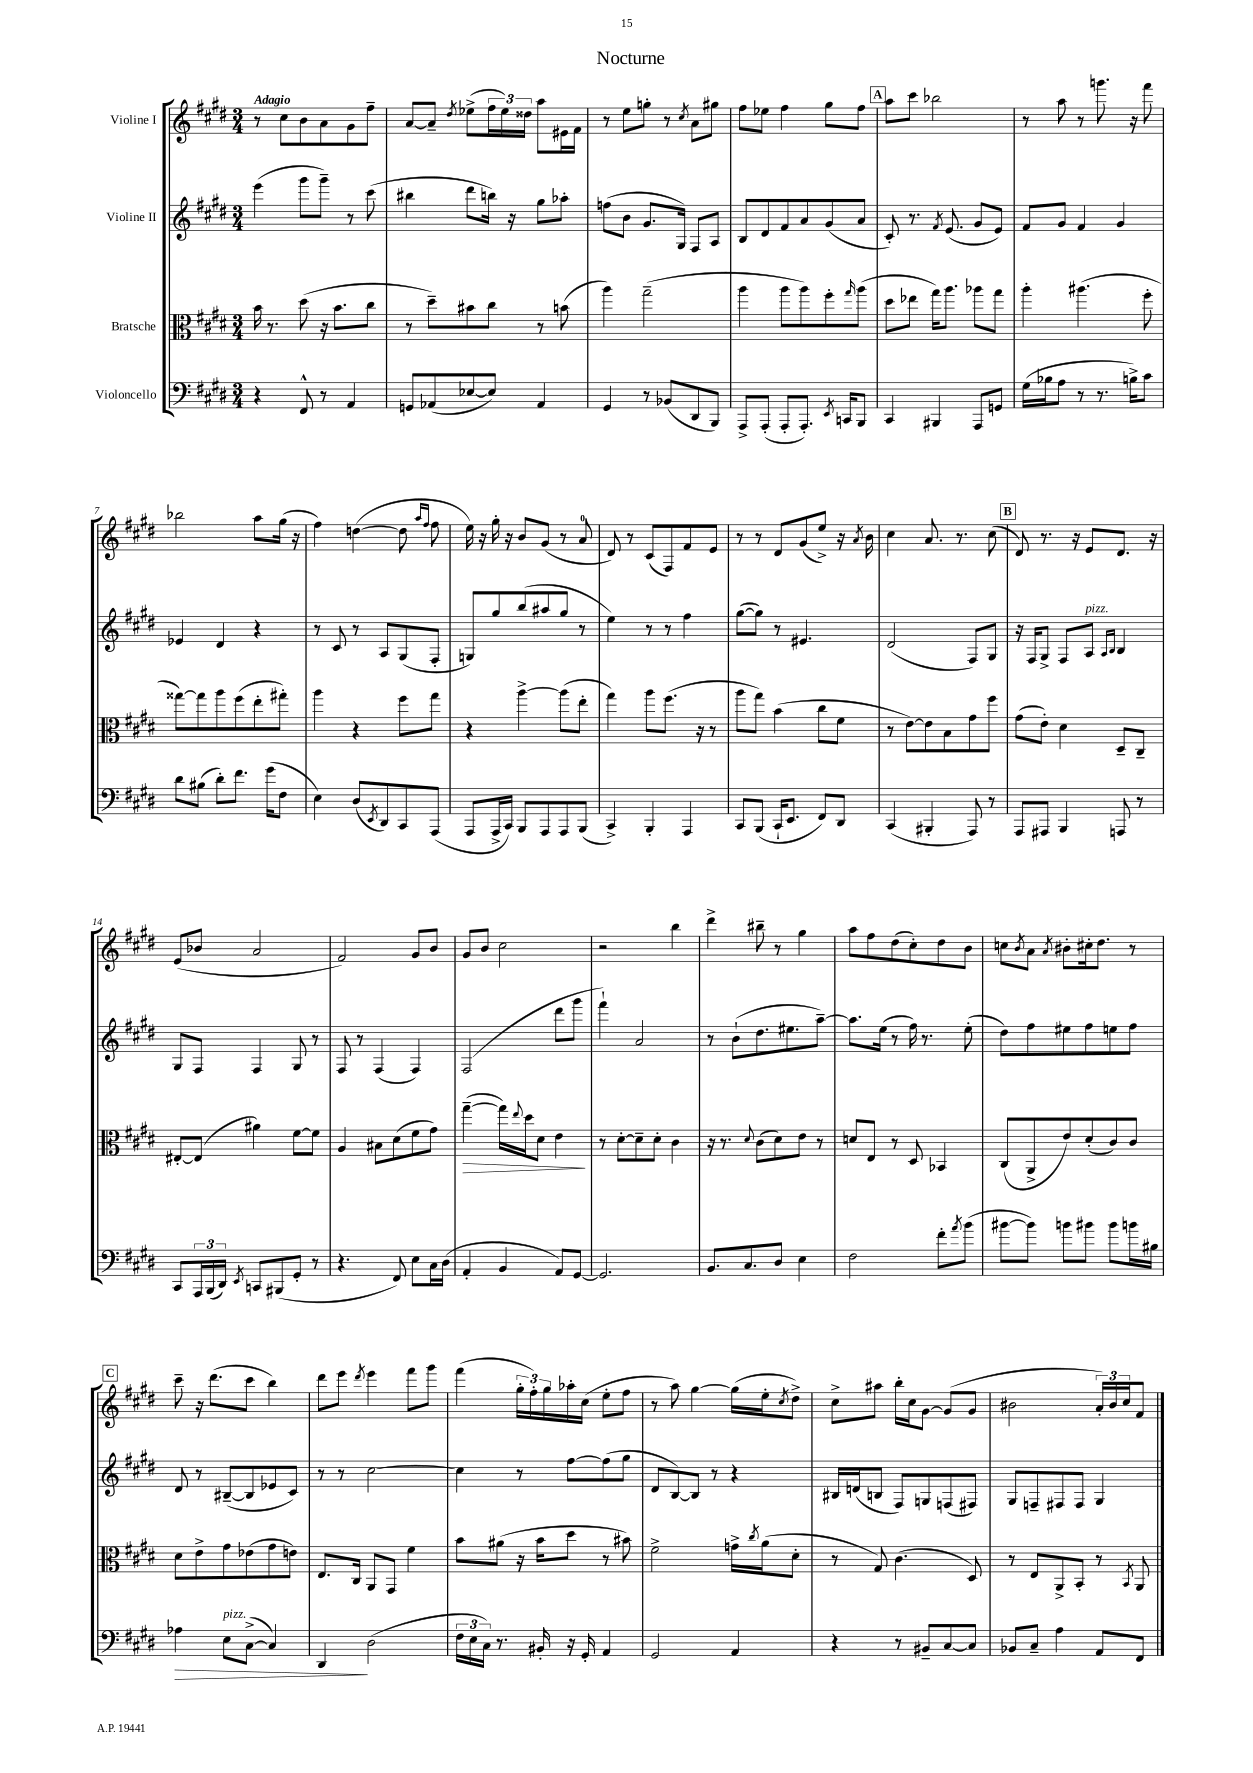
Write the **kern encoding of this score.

**kern	**dynam	**kern	**dynam	**kern	**kern
*part4	*part4	*part3	*part3	*part2	*part1
*staff4	*staff4	*staff3	*staff3	*staff2	*staff1
*I"Violoncello	*	*I"Bratsche	*	*I"Violine II	*I"Violine I
*clefF4	*	*clefC3	*	*clefG2	*clefG2
*k[f#c#g#d#]	*	*k[f#c#g#d#]	*	*k[f#c#g#d#]	*k[f#c#g#d#]
*M3/4	*	*M3/4	*	*M3/4	*M3/4
=1	=1	=1	=1	=1	=1
!	!	!	!	!	!LO:TX:a:B:t=Adagio
4r	.	16b\	.	(4eee\	8r
.	.	8.r	.	.	.
.	.	.	.	.	8cc#\L
8FF#^^/	.	(8dd#\	.	8ggg#\L	8b\
8r	.	16r	.	8ggg#~\J)	8a\
.	.	8.b\L	.	.	.
4AA/	.	.	.	8r	8g#\
.	.	8cc#\J	.	(8ccc#\	8ff#~\J
=2	=2	=2	=2	=2	=2
8GGn/L	.	8r	.	4bb#X\	[8a/L
(8AA-X/	.	8dd#~\L)	.	.	8a~/J]
.	.	.	.	.	8qdd#/
[8E-X/	.	8b#X\	.	8ddd#\L	(8ee-X^\L
8E-/J])	.	8cc#\J	.	16bbn\Jk)	24ff#\L
.	.	.	.	.	24ee-\)
.	.	.	.	16r	.
.	.	.	.	.	24dd##X\JJ
4AA-/	.	8r	.	8gg#\L	8aa\L
.	.	(8bn\	.	8aa-X'\J	16e#X\L
.	.	.	.	.	16f#\JJ
=3	=3	=3	=3	=3	=3
4GG#/	.	4aa\)	.	(8ffn\L	8r
.	.	.	.	8b\J	8ee\L
8r	.	(2gg#~\	.	8.g#/L	8ggn'\J
(8BB-X/L	.	.	.	.	8r
.	.	.	.	16G#/Jk)	.
.	.	.	.	.	8qcc#/
8DD#/	.	.	.	8F#/L	8a\L
8BBB/J)	.	.	.	8A/J	8gg#X\J
=4	=4	=4	=4	=4	=4
8AAA^/L	.	4aa\	.	8B/L	8ff#\L
(8AAA'/J	.	.	.	8d#/	8ee-X\J
8AAA'/L	.	8aa\L	.	8f#/	4ff#\
8.AAA'/J)	.	8aa\)	.	8a/	.
.	.	8ff#'\	.	(8g#/	8gg#\L
8qEE/	.	.	.	.	.
16CCn/KL	.	.	.	.	.
.	.	16qqgg#/	.	.	.
8BBB/J	.	(8aa\J	.	8a/J	8ff#\J
!!LO:REH:place=s1:t=A
=5	=5	=5	=5	=5	=5
4CC#/	.	8dd#\L	.	8c#'/)	8aa\L
.	.	8ee-X\J	.	8.r	8ccc#\J
4BBB#X/	.	16gg#\KL)	.	.	2bb-X\
.	.	.	.	8qf#/	.
.	.	8.aa\J	.	(8.e/	.
8AAA/L	.	8aa-X\L	.	8g#/L	.
8GGn/J	.	8gg#\J	.	8e/J)	.
=6	=6	=6	=6	=6	=6
(16G#\LL	.	4aa'\	.	8f#/L	8r
16B-X\J	.	.	.	.	.
8A\J	.	.	.	8g#/J	8aa\
8r	.	(4.aa#X\	.	4f#/	8r
8.r	.	.	.	.	8.gggn\
.	.	.	.	4g#/	.
16Bn^\KL)	.	.	.	.	16r
8c#\J	.	8ff#'\	.	.	8fff#\
!!LO:LB:g=z
=7	=7	=7	=7	=7	=7
8d#\L	.	[8gg##X\L)	.	4e-X/	2bb-X\
(8B#X\J	.	8gg##\]	.	.	.
8d#'\L)	.	8aa\	.	4d#/	.
8.f#\J	.	(8ff#\	.	.	.
.	.	8ee'\	.	4r	8aa\L
(16g#\KL	.	.	.	.	.
8F#\J	.	8gg#X'\J)	.	.	(16gg#\Jk
.	.	.	.	.	16r
=8	=8	=8	=8	=8	=8
4E\)	.	4aa\	.	8r	4ff#\)
.	.	.	.	8c#/	.
(8D#/L	.	4r	.	8r	([4ddn\
8qEE/	.	.	.	.	.
8DD#/)	.	.	.	8A/L	.
8CC#/	.	8ff#\L	.	(8G#/	8dd\]
.	.	.	.	.	16qqaa/LL
.	.	.	.	.	16qqff#/JJ
(8AAA/J	.	8gg#\J	.	8F#'/J	8ff#\
=9	=9	=9	=9	=9	=9
8AAA/L	.	4r	.	8Gn/L)	16ee\)
.	.	.	.	.	16r
16AAA^/L	.	.	.	8gg#/	16gg#'\
16CC#/JJ)	.	.	.	.	16r
8BBB/L	.	[4aa^\	.	(8bb/	8b/L
8AAA/	.	.	.	8aa#X/	(8g#/J
8AAA/	.	(8aa\L]	.	8gg#/J	8r
(8BBB/J	.	8ee'\J	.	8r	8a/
=10	=10	=10	=10	=10	=10
4CC#^/)	.	4gg#\)	.	4ee\)	8d#/)
.	.	.	.	.	8r
4BBB'/	.	8aa\L	.	8r	(8c#/L
.	.	(8.ff#\J	.	8r	8F#/)
4AAA/	.	.	.	4ff#\	8f#/
.	.	16r	.	.	.
.	.	8r	.	.	8e/J
=11	=11	=11	=11	=11	=11
8CC#/L	.	8aa\L	.	([8gg#\L	8r
(8BBB/J	.	8gg#\J)	.	8gg#\J])	8r
16CC#`/KL	.	(4b\	.	8r	8d#/L
8.EE/J	.	.	.	.	.
.	.	.	.	4.e#X/	(8g#/
8FF#/L)	.	8cc#\L	.	.	8ee^/J)
8DD#/J	.	8f#\J	.	.	16r
.	.	.	.	.	8qa/
.	.	.	.	.	16b\
=12	=12	=12	=12	=12	=12
(4CC#/	.	8r	.	(2d#/	4cc#\
.	.	[8e\L)	.	.	.
4BBB#X'/	.	8e\]	.	.	8.a/
.	.	8B\	.	.	.
.	.	.	.	.	8.r
8AAA/)	.	8g#\	.	8F#/L)	.
8r	.	8ff#\J	.	8G#/J	(8cc#\
!!LO:REH:place=s1:t=B
=13	=13	=13	=13	=13	=13
8AAA/L	.	(8g#\L	.	16r	8d#/)
.	.	.	.	16F#/KL	.
8AAA#X/J	.	8e'\J)	.	8G#^/J	8.r
4BBB/	.	4d#\	.	8F#/L	.
.	.	.	.	.	16r
!	!	!	!	!LO:TX:a:i:t=pizz.	!
.	.	.	.	8A/J	8e/L
.	.	.	.	16qqA/LL	.
.	.	.	.	16qqB/JJ	.
8AAAn/	.	8D#~/L	.	4B/	8.d#/J
8r	.	8C#~/J	.	.	.
.	.	.	.	.	16r
!!LO:LB:g=z
=14	=14	=14	=14	=14	=14
8CC#/L	.	[8E#X'/L	.	8G#/L	(8e/L
24AAA/L	.	(8E#/J]	.	8F#/J	8b-X/J
(24BBB/	.	.	.	.	.
24DD#/JJ)	.	.	.	.	.
8qEE/	.	.	.	.	.
8CCn/L	.	4a#X\)	.	4F#/	2a/
(8BBB#X/	.	.	.	.	.
8GG#'/J	.	[8f#\L	.	8G#/	.
8r	.	8f#\J]	.	8r	.
=15	=15	=15	=15	=15	=15
4.r	.	4A/	.	8F#/	2f#/)
.	.	.	.	8r	.
.	.	8B#X\L	.	(4F#/	.
8FF#/)	.	(8d#\	.	.	.
8E\L	.	8f#\	.	4F#/)	8g#/L
16C#\L	.	8g#\J)	.	.	8b/J
(16D#\JJ	.	.	.	.	.
=16	=16	=16	=16	=16	=16
!	!	!	!LO:HP:b	!	!
4AA'/	.	([4gg#~\	>	(2F#/	8g#/L
.	.	.	.	.	8b/J
4BB/	.	16gg#\LL])	.	.	2cc#\
.	.	8qqee/	.	.	.
.	.	16dd#\J	.	.	.
.	.	8d#\J	.	.	.
8AA/L)	.	4e\	.	8ddd#\L	.
[8GG#/J	.	.	.	8ggg#\J	.
.	.	.	]	.	.
=17	=17	=17	=17	=17	=17
2.GG#/]	.	8r	.	4fff#`\)	2r
.	.	[8d#'\L	.	.	.
.	.	8d#~\]	.	2a/	.
.	.	8d#'\J	.	.	.
.	.	4c#\	.	.	4bb\
=18	=18	=18	=18	=18	=18
8.BB/L	.	16r	.	8r	4ddd#^\
.	.	8.r	.	.	.
.	.	.	.	(8b`\L	.
8.C#/	.	.	.	.	.
.	.	8qqd#/	.	.	.
.	.	(8c#\L	.	8.dd#\	8bb#X~\
8D#/J	.	8d#\)	.	.	8r
.	.	.	.	8.ee#X\	.
4E\	.	8e\J	.	.	4gg#\
.	.	8r	.	[8aa~\J)	.
=19	=19	=19	=19	=19	=19
2F#\	.	8dn/L	.	8.aa\L]	8aa\L
.	.	8E/J	.	.	8ff#\
.	.	.	.	(16ee\Jk	.
.	.	8r	.	8r	(8dd#\
.	.	8D#/	.	16ff#\)	8cc#'\)
.	.	.	.	8.r	.
8f#'\L	.	4BB-X/	.	.	8dd#\
8qa/	.	.	.	.	.
(8b\J	.	.	.	(8ee'\	8b\J
=20	=20	=20	=20	=20	=20
[8b#X\L	.	(8C#/L	.	8dd#\L)	8ccn\L
.	.	.	.	.	8qb/
8b#\J])	.	8AA^/	.	8ff#\	8a\J
.	.	.	.	.	8qa/
8bn\L	.	8e/)	.	8ee#X\	8b#X'\L
8b#X\J	.	(8d#'/	.	8ff#\	16cc#X'\k
.	.	.	.	.	8.dd#\J
8b#\L	.	8c#/)	.	8een\	.
16bn\L	.	8c#/J	.	8ff#\J	8r
16B#X\JJ	.	.	.	.	.
!!LO:LB:g=z
!!LO:REH:place=s1:t=C
=21	=21	=21	=21	=21	=21
!	!LO:HP:b	!	!	!	!
4A-X\	>	8d#\L	.	8d#/	8ccc#~\
.	.	8e^\	.	8r	16r
.	.	.	.	.	(8.ddd#\L
!LO:TX:a:i:t=pizz.	!	!	!	!	!
8E\L	.	8g#\	.	([8B#X~/L	.
([8C#^\J	.	(8e-X\	.	8B#/]	8ccc#\J
4C#/])	.	8g#\	.	8e-X/	4bb\)
.	.	8en\J)	.	8c#/J)	.
=22	=22	=22	=22	=22	=22
4DD#/	.	8.E/L	.	8r	8ddd#\L
.	.	.	.	8r	8eee\J
.	.	16C#/Jk	.	.	.
.	.	.	.	.	8qddd#/
(2D#\	]	8AA/L	.	[2cc#\	4eee\
.	.	8GG#/J	.	.	.
.	.	4f#\	.	.	8fff#\L
.	.	.	.	.	8ggg#\J
=23	=23	=23	=23	=23	=23
24F#\LL	.	8b\L	.	4cc#\]	(4fff#\
24E\	.	.	.	.	.
24C#\JJ)	.	.	.	.	.
8.r	.	(8a#X\J	.	.	.
.	.	16r	.	8r	24gg#'\LL
.	.	.	.	.	24ff#'\)
16BB#X'/	.	16b\KL	.	.	.
.	.	.	.	.	24gg#\
16r	.	8dd#\J	.	[8ff#\L	16aa-X'\
16GG#'/	.	.	.	.	(16cc#\JJ
4AA/	.	8r	.	(8ff#\]	8ee'\L
.	.	8b#X\)	.	8gg#\J	8ff#\J
=24	=24	=24	=24	=24	=24
2GG#/	.	2f#^\	.	8d#/L	8r
.	.	.	.	[8B/)	8aa\)
.	.	.	.	8B/J]	[4gg#\
.	.	.	.	8r	.
4AA/	.	16gn^\LL	.	4r	(16gg#\LL]
.	.	8qcc#/	.	.	.
.	.	(16a\J	.	.	16ee'\J
.	.	.	.	.	8qcc#/
.	.	8d#'\J	.	.	8dd#^\J)
=25	=25	=25	=25	=25	=25
4r	.	8r	.	16B#X/LL	8cc#^\L
.	.	.	.	(16dn/J	.
.	.	8G#/)	.	8Bn/J	8aa#X\J
8r	.	(4.c#\	.	8F#/L)	16bb'\LL
.	.	.	.	.	16cc#\J
8BB#X~/L	.	.	.	8Gn/	[8g#\J
[8C#/	.	.	.	(8Fn/	(8g#/L]
8C#/J]	.	8D#/)	.	8F#X/J)	8g#/J
=26	=26	=26	=26	=26	=26
8BB-X/L	.	8r	.	8G#/L	2b#X\
8C#~/J	.	8E/L	.	8Fn~/	.
4A\	.	8AA^/	.	8F#X/	.
.	.	8BB'/J	.	8F#/J	.
8AA/L	.	8r	.	4G#/	24a'/LL)
.	.	.	.	.	24b#/
.	.	.	.	.	24cc#/J
.	.	8qBB/	.	.	.
8FF#/J	.	8AA/	.	.	8f#/J
==	==	==	==	==	==
*-	*-	*-	*-	*-	*-
